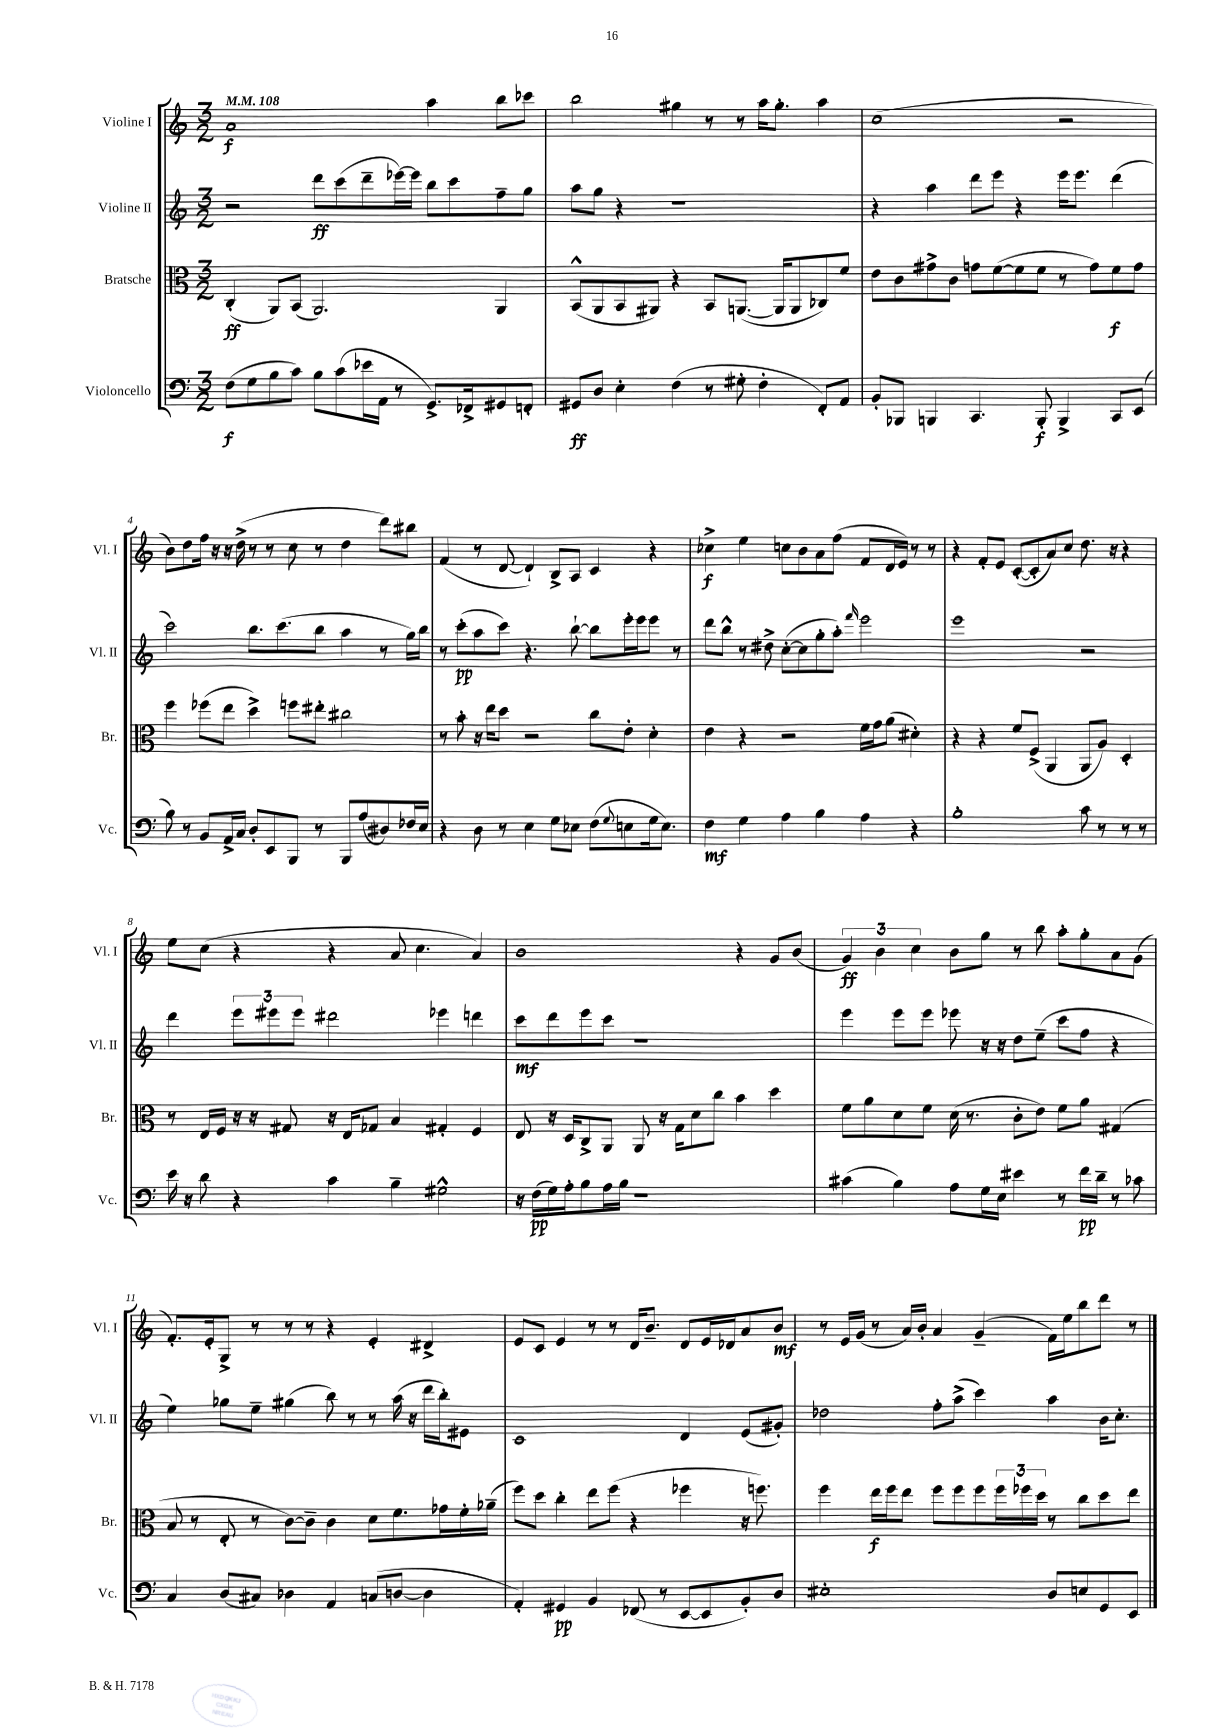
<<
\new StaffGroup <<
\new Staff = "s0" \with { instrumentName = "Violine I" shortInstrumentName = "Vl. I" } {
    \clef treble \key c \major \numericTimeSignature \time 3/2 \tempo 4 = 108
    a'1\f a''4 b''8 ces'''8 |
    b''2 gis''4 r8 r8 a''16 gis''8.-. a''4 |
    c''1( r2 |
    b'8) d''8 f''16 r16 r16 d''16->( r8 r8 c''8 r8 d''4 d'''8) bis''8 |
    f'4( r8 d'8~ d'4-!) b8-> a8 c'4 r4 |
    ces''4->\f e''4 c''8 b'8 a'8 f''8( f'8 d'16 e'16) r8 r8 |
    r4 f'8-. e'8 c'8~-.( c'8-. a'8) c''8 d''8. r16 r4 |
    e''8 c''8( r4 r4 a'8 c''4. a'4) |
    b'1 r4 g'8 b'8( |
    \tuplet 3/2 { g'4\ff) b'4 c''4 } b'8 g''8 r8 b''8 a''8-. g''8-. a'8 g'8( |
    f'8.-.) e'16-. g8-> r8 r8 r8 r4 e'4-. dis'4-> |
    e'8 c'8 e'4 r8 r8 d'16 b'8.-- d'8 e'16 des'16 a'8 b'8\mf |
    r8 e'16 g'16( r8 a'16) b'16-. a'4 g'4--( f'16) e''16 b''8 d'''8 r8 \bar "|." |
}
\new Staff = "s1" \with { instrumentName = "Violine II" shortInstrumentName = "Vl. II" } {
    \clef treble \key c \major \numericTimeSignature \time 3/2
    r2 d'''8\ff c'''8( d'''8-- ees'''16~) ees'''16 b''8 c'''8 f''8-- g''8 |
    a''8 g''8 r4 r1 |
    r4 a''4 d'''8 e'''8 r4 e'''16 e'''8. d'''4( |
    c'''2) b''8. c'''8.( b''8 a''4 r8 g''16) b''16 |
    r8 c'''8-.\pp( a''8 c'''8) r4. b''8~-! b''8 e'''16-. e'''16 e'''8 r8 |
    d'''8 b''8-^ r8 dis''8-> c''8~-.( c''8 g''8-. a''8-.) \grace { f'''16 } e'''2 |
    e'''1 r2 |
    d'''4 \tuplet 3/2 { e'''8 eis'''8 eis'''8 } dis'''2 ees'''4 d'''4 |
    c'''8\mf d'''8 e'''8 c'''8 r1 |
    e'''4 e'''8 e'''8 ees'''8 r16 r16 d''8 e''8--( c'''8 f''8 r4 |
    e''4) ges''8 e''8-- gis''4( b''8) r8 r8 a''16( r16 d'''16 b''16-.) eis'8 |
    c'1 d'4 e'8( gis'8-.) |
    des''2 f''8-. a''8->( c'''4) a''4 b'16 c''8.-. \bar "|." |
}
\new Staff = "s2" \with { instrumentName = "Bratsche" shortInstrumentName = "Br." } {
    \clef alto \key c \major \numericTimeSignature \time 3/2
    c4-.\ff( a,8) b,8( a,2.) a,4 |
    b,8-^( a,8 b,8 ais,8) r4 b,8 a,8.~( a,16 a,8 ces8) f'8 |
    e'8 c'8 gis'8-> c'8 g'8 f'8~( f'8 f'8 r8 g'8) f'8\f g'8 |
    f''4 fes''8( e''8 d''4->) f''8 eis''8-. cis''2 |
    r8 b'8-. r16 e''16 d''8 r2 c''8 e'8-. d'4-. |
    e'4 r4 r2 f'16 g'16 a'8( dis'4-.) |
    r4 r4 f'8 f8->( a,4 a,8 a8) d4-. |
    r8 e16 f16 r16 r16 gis8 r16 e16 ges8 b4 gis4-. f4 |
    e8 r16 d16 c8-> a,8 a,8 r16 g16 d'8 c''8 b'4 d''4 |
    f'8 a'8 d'8 f'8 d'16( r8. c'8-. e'8) f'8 a'8 gis4( |
    b8 r8 e8-. r8 c'8~) c'8-- c'4 d'8 f'8. ges'16 f'16-. aes'16--( |
    f''8) d''8 c''4-. e''8 f''8( r4 fes''4 r16 f''8.) |
    f''4 e''16\f f''16 e''8 f''8 f''8 f''8 \tuplet 3/2 { f''16 fes''16 d''16 } r8 c''8 d''8 e''8 \bar "|." |
}
\new Staff = "s3" \with { instrumentName = "Violoncello" shortInstrumentName = "Vc." } {
    \clef bass \key c \major \numericTimeSignature \time 3/2
    f8\f( g8 b8 c'8) b8 c'8( ees'16 a,16 r8 g,8.->) fes,16-> gis,8 f,8-. |
    gis,8\ff d8 e4-. f4( r8 gis8-. f4-. f,8-.) a,8 |
    b,8-. bes,,8 b,,4 c,4. b,,8-.\f b,,4-> c,8 e,8( |
    b8) r8 b,8 a,16-> c16 d8-. e,8 b,,8 r8 b,,8 a8( dis8) fes16 e16 |
    r4 d8 r8 e4 g8 ees8 f8( \appoggiatura { g8 } e8 g16 e8.) |
    f4\mf g4 a4 b4 a4 r4 |
    b1-. c'8 r8 r8 r8 |
    e'16 r16 d'8 r4 c'4 b4-- gis2-^ |
    r16 f16\pp( g16) a16-. b8 a16 b16 r1 |
    cis'4( b4) a8 g16 e16 eis'4 r8 f'16\pp d'16-- r8 ces'8 |
    c4 d8( cis8) des4 a,4 c8( d8~ d4 |
    a,4-.) gis,4\pp b,4 fes,8( r8 e,8~ e,8 b,8-.) d8 |
    eis1-. d8 e8 g,8 e,8 \bar "|." |
}
>>
>>
